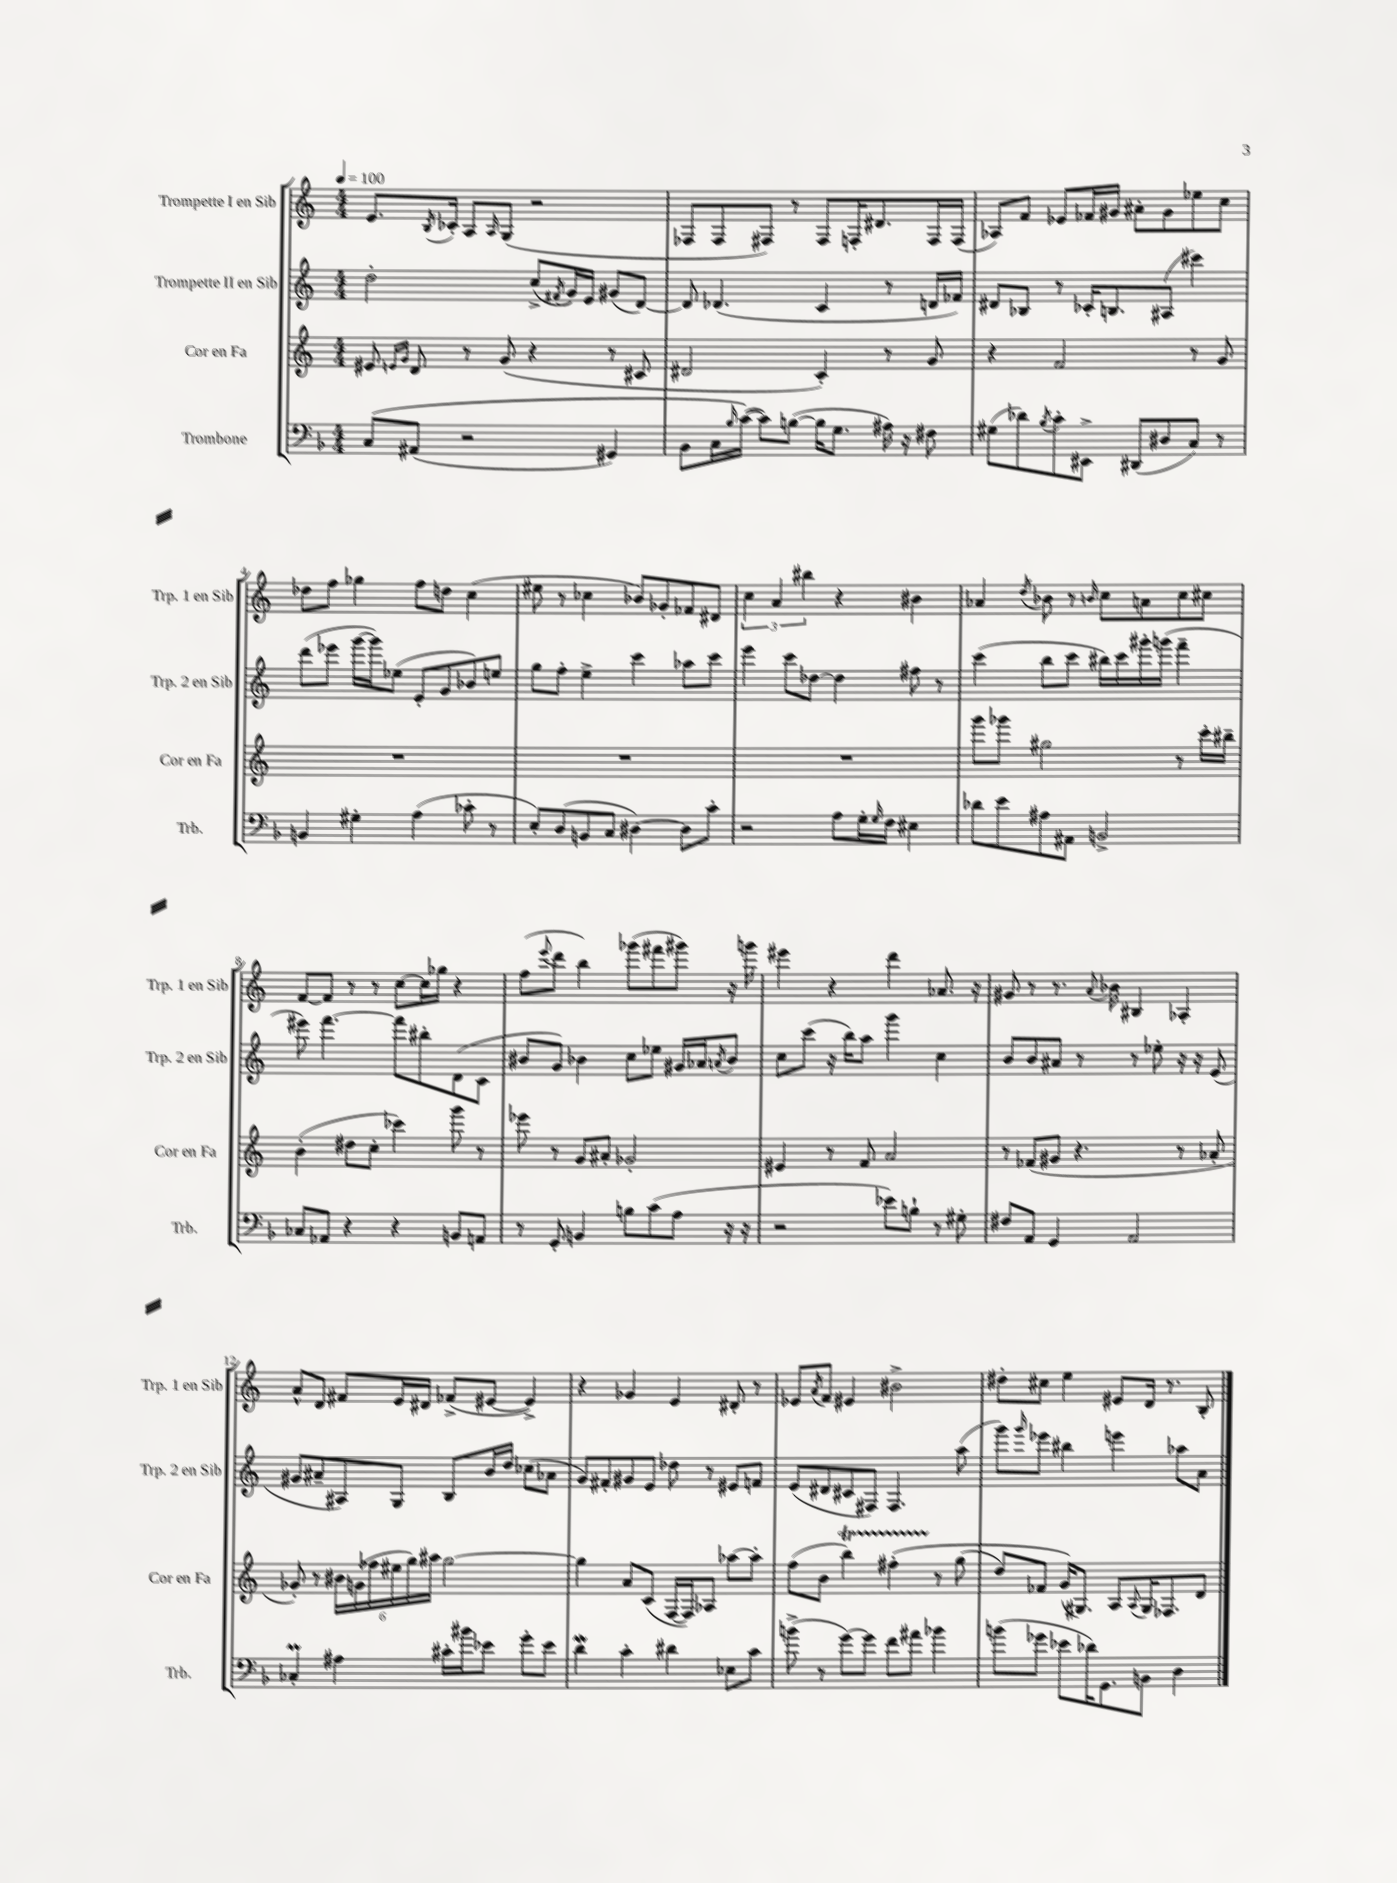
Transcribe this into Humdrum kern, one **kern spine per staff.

**kern	**kern	**kern	**kern
*part4	*part3	*part2	*part1
*staff4	*staff3	*staff2	*staff1
*I"Trombone	*I"Cor en Fa	*I"Trompette II en Sib	*I"Trompette I en Sib
*I'Trb.	*I'Cor en Fa	*I'Trp. 2 en Sib	*I'Trp. 1 en Sib
*clefF4	*clefG2	*clefG2	*clefG2
*k[b-]	*k[]	*k[]	*k[]
*M4/4	*M4/4	*M4/4	*M4/4
*MM100	*MM100	*MM100	*MM100
=1	=1	=1	=1
(8C/L	8e#X/	2dd'\	8.e/L
.	16qqen/LL	.	.
.	16qqg/JJ	.	.
(8AA#X/J	8d/	.	.
.	.	.	8qB/
.	.	.	16c-X'/Jk
2r	8r	.	8A/L
.	.	.	16qqA/
.	(8g/	.	(8G/J
.	4r	(8cc^/L	2r
.	.	8qf#X/	.
.	.	16g/L)	.
.	.	16e/JJ	.
4GG#X/)	8r	(8g#X/L	.
.	8c#X/	[8d/J)	.
=2	=2	=2	=2
8BB-\L	2d#X/	8d/]	8F-X/L
16C\L	.	(4.d-X/	8F-/
16qqB-/	.	.	.
([16c\JJ)	.	.	.
8c\L])	.	.	8F#X/J)
([8Bn\J	.	.	8r
16B\KL]	4c'/)	4c/	8F#/L
8.G\J	.	.	.
.	.	.	16Fn'/K
.	.	.	8.d#X/
16A#X\)	8r	8r	.
16r	.	.	.
8F#X\	8g/	16dn/LL	16F/L
.	.	16f-X/JJ)	(16F/JJ
=3	=3	=3	=3
(8G#X\L	4r	8d#X/L	8A-X/L)
8d-X\)	.	8B-X/J	8f/J
8qB-/	.	.	.
8c'\	2f/	8r	8e-X/L
8EE#X^\J	.	16c-X'/KL	16f-X/L
.	.	8.Bn/	16g#X/JJ
(8DD#X/L	.	.	8a#X'\L
8D#X/	.	(8A#X/J	8g#\
8C/J)	8r	4ccc#X\)	8ee-X\
8r	8g/	.	8cc\J
!!LO:LB:g=z
=4	=4	=4	=4
4BBn/	1r	(8ddd\L	8dd-X\L
.	.	8eee-X\J	8ff\J
4G#X'\	.	[16ggg\LL	4gg-X\
.	.	16ggg\J])	.
.	.	(8ee-X\J	.
(4A\	.	8e'/L	8ff\L
.	.	8g/	8ddn\J
8c-X'\	.	8b-X/)	(4cc\
8r	.	8een/J	.
=5	=5	=5	=5
8E'/L)	1r	8gg\L	8ee#X\
(8D/	.	8ff'\J	8r
8BBn/	.	4ee^\	4cc-X\
8C/J	.	.	.
[4D#X\)	.	4ccc\	8b-X/L)
.	.	.	8g-X'/
8D#\L]	.	8aa-X\L	8f-X/
8c'\J	.	8ccc\J	8d#X/J
=6	=6	=6	=6
2r	1r	4eee\	6cc\
.	.	.	6a/
.	.	8ccc\L	.
.	.	.	6bb#X\
.	.	[8dd-X\J	.
8A\L	.	4dd-\]	4r
16G'\L	.	.	.
16qqG/	.	.	.
16F\JJ	.	.	.
4E#X\	.	8ff#X\	4b#X\
.	.	8r	.
=7	=7	=7	=7
8d-X\L	8ggg\L	(4ccc\	4a-X/
8e\	8ggg-X\J	.	.
.	.	.	8qdd/
8A#X\	2gg#X\	8bb\L	8b-X\
8AA#X\J	.	8ccc\J	8r
.	.	.	16qqbn/
2BBn^/	.	16bb#X\LL)	8cc\L
.	.	16ccc\	.
.	.	16ggg#X'\	8an\
.	.	(16gggn\JJ	.
.	8r	4fff~\	8cc\
.	16ccc'\LL	.	8cc#X\J
.	16bb#X~\JJ	.	.
!!LO:LB:g=z
=8	=8	=8	=8
8C-X/L	(4b'\	8eee#X\)	[8f/L
8AA-X/J	.	[4.fff\	8f/J]
4r	8dd#X\L	.	8r
.	8cc'\J	.	8r
4r	4ccc-X\)	8fff\L]	[8cc\L
.	.	8bb#X'\	16cc\L]
.	.	.	16gg-X\JJ
8BBn/L	8ggg\	(8d\	4r
8AAn/J	8r	8c\J	.
=9	=9	=9	=9
8r	8eee-X\	8b#X/L	(8ff\L
.	.	.	8qqeee/
8GG'/	8r	8g/J)	8ddd\J
4BBn/	8g/L	4b-X\	4bb\)
.	8a#X'/J	.	.
8Bn\L	2g-X'/	8cc\L	(8ggg-X\L
(8c\	.	8ee-X\J	8fff#X\
8A\J	.	16g#X/LL	8ggg#X\J)
.	.	16a-X/J	.
.	.	8qan/	.
16r	.	8b-/J	16r
16r	.	.	16gggn\
=10	=10	=10	=10
2r	4e#X/	8cc\L	4eee#X\
.	.	(8ccc\J	.
.	8r	16r	4r
.	.	16bb\KL)	.
.	8f/	8aa\J	.
8e-X\L)	2a/	4ggg\	4ddd\
8Bn`\J	.	.	.
8r	.	4cc\	8.a-X/
8G#X'\	.	.	.
.	.	.	16r
=11	=11	=11	=11
8F#X/L	8r	8b/L	8g#X/
8AA/J	(8f-X/L	8b/	8r
4GG/	8g#X/J	8a#X/J	8.r
.	4.r	8r	.
.	.	.	8qqa/
.	.	.	16b-X\
2AA/	.	8r	4B#X/
.	.	8ee-X'\	.
.	8r	16r	4A-X'/
.	.	16r	.
.	8a-X'/	(8e/	.
!!LO:LB:g=z
=12	=12	=12	=12
4C-XM'/	8g-X'/)	8g#X/L	8a^^/L
.	8r	8a#X~/	8d/J
4A#X\	24b#X\LL	8A#X/)	8f#X/L
.	(24gn\	.	.
.	24ff-X\	.	.
.	24ee#X\	8G/J	16e/L
.	24gg\)	.	.
.	.	.	16d#X/JJ
.	24aa#X\JJ	.	.
16c#X'\LL	[2gg\	8B/L	(8f-X^/L
16b#X\J	.	.	.
8e-X\J	.	16b/L	[8e#X/J
.	.	16dd/JJ	.
8g'\L	.	(8cc-X\L	4e#^/])
8e-\J	.	8a-X\J	.
=13	=13	=13	=13
4dW\	4gg\]	8g/L)	4r
.	.	8f#X'/	.
4c'\	8a/L	8g#X/	4g-X/
.	(8c/J	8e/J	.
4d#X\	[16F/LL	8dd-X\	4e/
.	16F/J])	.	.
.	8A-X/J	8r	.
8E-X\L	[8aa-X\L	8e#X/L	8d#X'/
8c\J	8aa-'\J]	8fn/J	8r
=14	=14	=14	=14
(8bn^\	(8ff\L	(8e/L	8e-X/L
.	.	.	8qa/
8r	8b\J	8d#X/	8f/J
[8g\L)	4bbt\)	8c#X/	4e#X/
8g\J]	.	8F#X/J)	.
8f\L	(4ff#XTTT'\	4.F#/	2b#X^\
8a#X\J	.	.	.
4b-X\	8r	.	.
.	(8gg\	(8aa\	.
=15	=15	=15	=15
(8bn\L	8dd/L)	8ggg\L)	8dd#X'\L
.	.	16qqggg/	.
8g-X\J	8f-X/J	8eee-X\J	8cc#X\J
8e-X\L	(16g/KL)	4bb#X\	4ee\
.	8.G#X/J)	.	.
16d-X\K)	.	.	.
8.GG\	.	.	.
.	8A/L	4eeen\	8e#X/L
.	8qqA/	.	.
8BBn\J	16G#/K	.	16d/Jk
.	8.F-X/	.	8.r
4D\	.	8aa-X\L	.
.	8d/J	8a\J	8B'/
==	==	==	==
*-	*-	*-	*-
